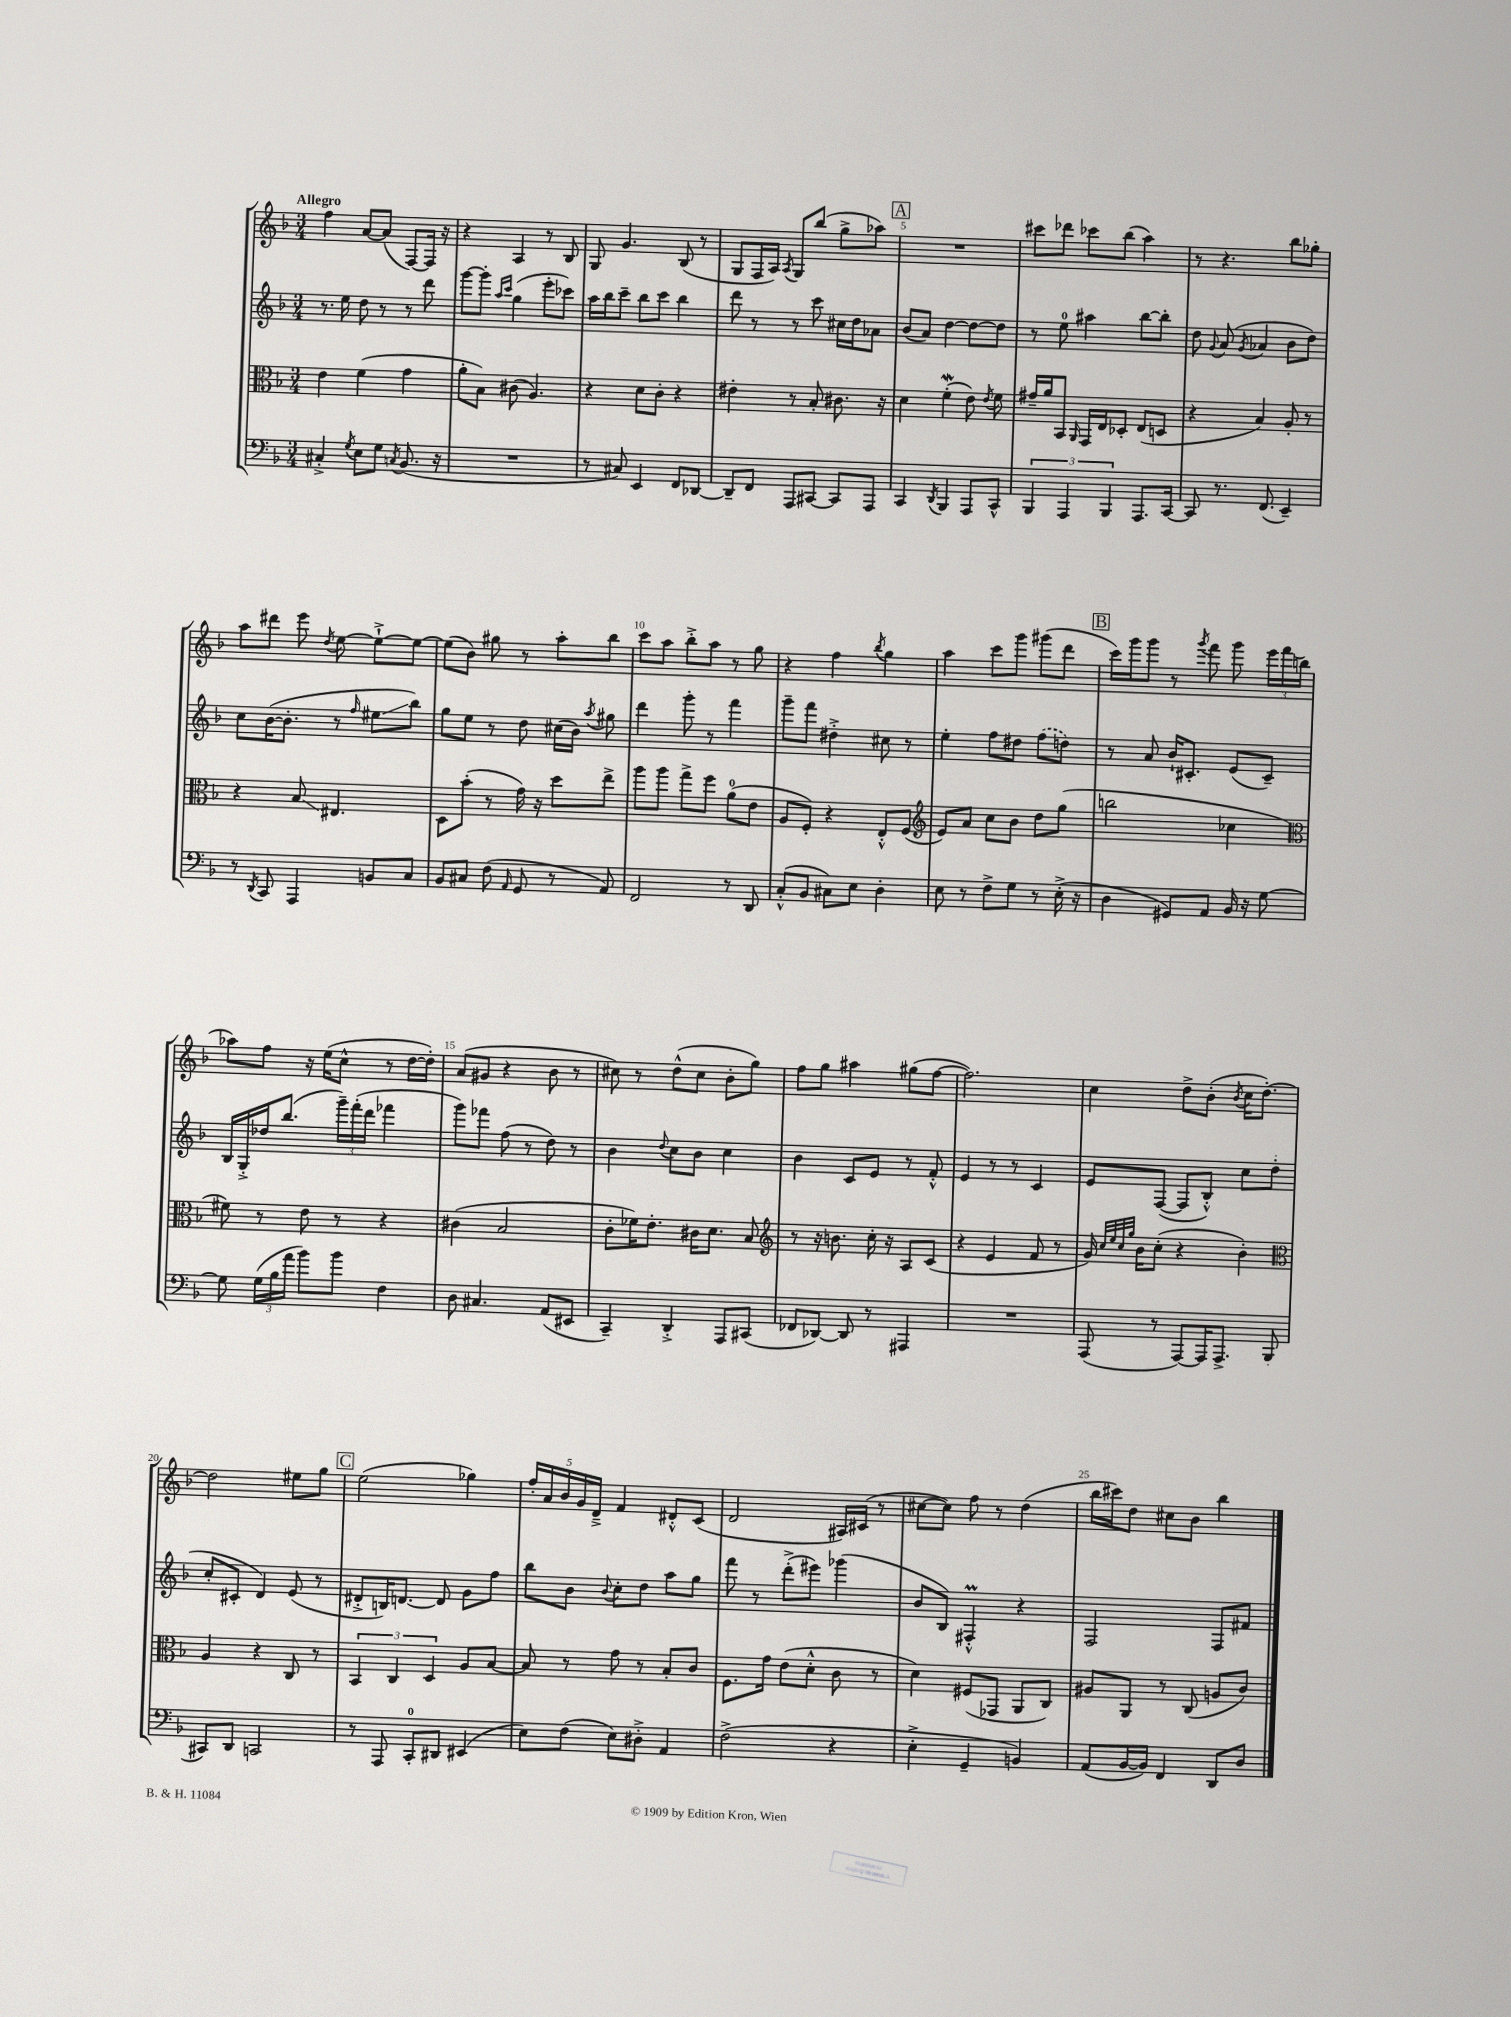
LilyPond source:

<<
\new StaffGroup <<
\new Staff = "s0" {
    \clef treble \key f \major \numericTimeSignature \time 3/4 \tempo "Allegro"
    \autoBeamOff f''4 a'8[~ a'8]( f8[~) f16] r16 |
    r4 a4 r8 bes8 |
    g8 g'4. bes8( r8 |
    g8[ f16 a16]) \acciaccatura { a8 } g8[ bes''8]( g''8[-> aes''8]) |
    \mark \markup { \box "A" } R2. |
    cis'''8[ des'''8] ces'''8[ bes''8]( a''4) |
    r8 r4. bes''8[ ges''8]-. |
    a''8[ dis'''8] e'''8 \acciaccatura { d''8 } e''8~ e''8[~-!-> e''8]~ |
    e''8[( bes'8]) gis''8 r8 a''8[-. bes''8] |
    c'''8[ a''8] bes''8[-.-> a''8] r8 g''8 |
    r4 f''4 \acciaccatura { bes''8 } g''4 |
    a''4 c'''8[ g'''8] gis'''8[( d'''8] |
    \mark \markup { \box "B" } c'''16[) g'''16 g'''8] r8 \acciaccatura { g'''8 } f'''8 g'''8 \tuplet 3/2 { e'''16[ f'''16 b''16]( } |
    aes''8[) f''8] r16 e''16[( c''8]-^ r8 d''16[~ d''16]-.) |
    a'8[( gis'8] r4 bes'8 r8 |
    cis''8) r8 d''8[-^( cis''8] bes'8[-. g''8]) |
    f''8[ g''8] ais''4 gis''8[( f''8]~ |
    f''2.) |
    c''4 d''8[-> bes'8]-.( \acciaccatura { bes'8 } c''16[ d''8.]~-.) |
    d''2 eis''8[ g''8] |
    \mark \markup { \box "C" } e''2( ges''4) |
    \tuplet 5/4 { f''16[-. a'16 bes'16 g'16 d'16]---> } f'4 dis'8[-.-^ c'8]( |
    d'2 ais16[) cis'16]( r8 |
    cis''8[~ cis''8]) f''8 r8 d''4( |
    bes''16[ cis'''16) d''8] cis''8[ bes'8] bes''4 \bar "|." |
}
\new Staff = "s1" {
    \clef treble \key f \major \numericTimeSignature \time 3/4
    \autoBeamOff r8. e''16 d''8 r8 r8 d'''8 |
    g'''8[~ g'''8]-. \grace { a''16[ c'''16] } g''4( e'''8[-. ces'''8]) |
    a''16[ bes''16 c'''8]-- bes''8[ c'''8] bes''4 |
    d'''8 r8 r8 c'''8 cis''16[ d''16 aes'8] |
    \mark \markup { \box "A" } bes'8[( a'8]) d''4~ d''8[~ d''8] |
    r8 e''8-0 ais''4 bes''8[~ bes''8]-. |
    d''8 \appoggiatura { g'8 } a'8( \acciaccatura { g'8 } aes'4 bes'8[ d''8]) |
    c''8[ bes'16~( bes'8.]-. r8 \grace { f''16 } eis''8[\glissando bes''8]) |
    g''8[ e''8] r8 d''8 cis''16[( bes'16]) \acciaccatura { a''8 } gis''8 |
    d'''4 g'''8-. r8 f'''4 |
    g'''8[-- f'''8] dis''4-.-> cis''8 r8 |
    e''4-. f''8[ dis''8] \once \slurDashed f''8[( d''8]) |
    \mark \markup { \box "B" } r8 a'8 bes'16[-! cis'8.]-. e'8[( cis'8]--) |
    bes16[ g16-.-> des''16 bes''8.]( \tuplet 3/2 { g'''16[--) f'''16-.( d'''16] } fes'''4 |
    g'''8[) fes'''8] f''8( r8 d''8) r8 |
    bes'4 \appoggiatura { d''8 } c''8[ bes'8] c''4 |
    bes'4 c'8[ e'8] r8 f'8-.-^ |
    e'4 r8 r8 c'4 |
    e'8[ f8]~( f8[ bes8]-.-^) c''8[ d''8]-.( |
    c''8[-. cis'8]-. d'4) e'8( r8 |
    \mark \markup { \box "C" } dis'8[-.-> b16) d'8.]~ d'8 g'8[ f''8] |
    bes''8[ bes'8] \appoggiatura { bes'8 } c''8[-. d''8] a''8[ g''8] |
    f'''8 r8 d'''8[-.->( eis'''8]) ges'''4( |
    bes'8[ bes8]) fis4-.-^\prall r4 |
    f2 f8[ fis'8] \bar "|." |
}
\new Staff = "s2" {
    \clef alto \key f \major \numericTimeSignature \time 3/4
    \autoBeamOff e'4 f'4( g'4 |
    a'8[-. bes8]) cis'8( a4.) |
    r4 d'8[ c'8]-. r4 |
    eis'4-. r8 bes8-. cis'8. r16 |
    \mark \markup { \box "A" } d'4 f'4-.\mordent( e'8) \acciaccatura { e'8 } f'8 |
    gis'16[-- a'16 bes,8] \grace { a,16 } g,16[ e16 des8]-. e8[( d8] |
    r4 bes4) a8-. r8 |
    r4 bes8\glissando eis4. |
    d8[ bes'8]-.( r8 g'16) r16 d''8[ e''8]-> |
    a''8[ a''8] g''8[-> f''8] a'8[-0( e'8] |
    a8[ f8]-.) r4 e8[-.-^ f8]( |
    \clef treble e'8[) a'8] c''8[ bes'8] d''8[ g''8]( |
    \mark \markup { \box "B" } b''2 ces''4 |
    \clef alto fis'8) r8 e'8 r8 r4 |
    cis'4( bes2 |
    c'8[-. fes'16) e'8.]-. cis'16[ d'8.] bes8 |
    \clef treble r8 r16 b'8. c''16-. r16 a8[ c'8]( |
    r4 e'4 f'8 r8 |
    g'16) \grace { c''32[ e''32 c''32 g''32] } bes'16[ c''8]-.( r4 bes'4-.) |
    \clef alto a4 r4 c8 r8 |
    \mark \markup { \box "C" } \tuplet 3/2 { bes,4 c4 d4 } a8[ bes8]~ |
    bes8 r8 g'8 r8 bes8[-. c'8] |
    f8.[ g'16] e'8[( d'8]-.-^ c'8 r8 |
    d'4) fis8[( ges,8] a,8[ c8]) |
    ais8[ a,8] r8 c8( a8[ c'8]) \bar "|." |
}
\new Staff = "s3" {
    \clef bass \key f \major \numericTimeSignature \time 3/4
    \autoBeamOff cis4-.-> \acciaccatura { g8 } e8[ g8] \acciaccatura { c8 } bes,8.( r16 |
    R2. |
    r8 cis8) e,4 f,8[ des,8]~ |
    des,8[-- f,8] a,,8[ cis,8]~ cis,8[ a,,8] |
    \mark \markup { \box "A" } c,4 \acciaccatura { d,8 } bes,,4 a,,8[ c,8]-^ |
    \tuplet 3/2 { bes,,4 a,,4 bes,,4 } a,,8.[ c,16]~ |
    c,8 r8. f,8.( e,4--) |
    r8 \acciaccatura { d,8 } c,8 a,,4 b,8[ c8] |
    bes,8[ cis8] f8( \grace { a,16 } g,8 r8 a,8) |
    f,2 r8 d,8 |
    c8[-.-^( bes,8] cis8[) e8] d4-. |
    e8 r8 f8[-> g8] r8 e16-.->( r16 |
    \mark \markup { \box "B" } d4 gis,8[) a,8] bes,16 r16 g8~ |
    g8 \tuplet 3/2 { g16[( bes16 a'16] } bes'8[) bes'8] f4 |
    d8 cis4. a,8[( eis,8] |
    c,4--) d,4-.-> a,,8[ cis,8]( |
    fes,8[ des,8]~) des,8 r8 ais,,4 |
    R2. |
    a,,8( r8 a,,8[~) a,,16 a,,8.]-> bes,,8( |
    cis,8[) d,8] c,2 |
    \mark \markup { \box "C" } r8 a,,8 c,8[-0-. dis,8] eis,4( |
    e8[) f8]( e8[) dis8]-.-> a,4 |
    f2->( r4 |
    e4-.-> g,4-- b,4) |
    a,8[( bes,16~ bes,16]) f,4 d,8[ d8] \bar "|." |
}
>>
>>
\layout { \context { \Score \override BarNumber.break-visibility = ##(#f #t #t) barNumberVisibility = #(every-nth-bar-number-visible 5) } }
